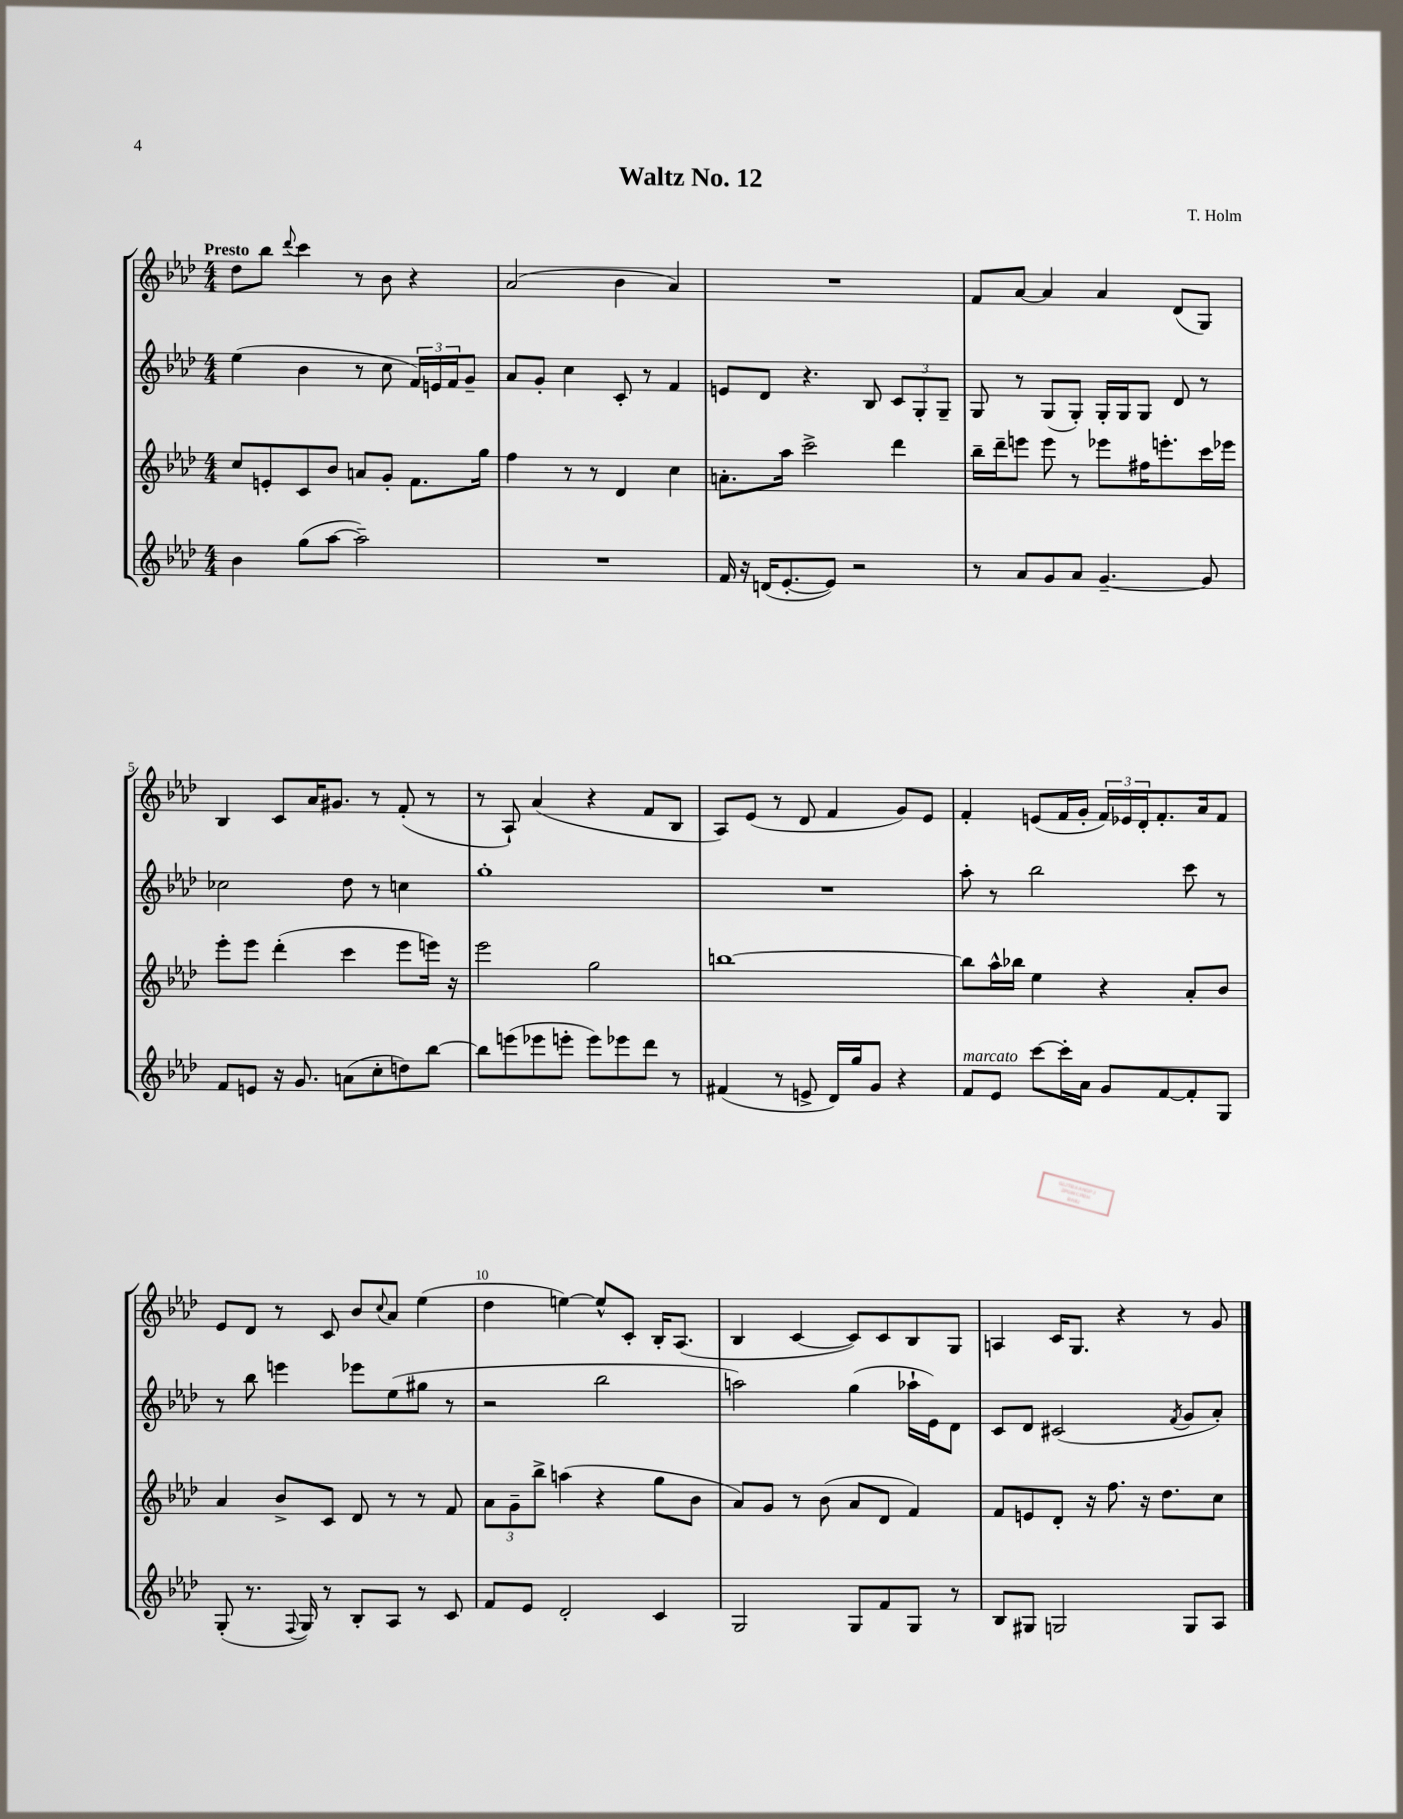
\header { title = "Waltz No. 12" composer = "T. Holm" }
<<
\new StaffGroup <<
\new Staff = "s0" {
    \clef treble \key aes \major \numericTimeSignature \time 4/4 \tempo "Presto"
    des''8 bes''8 \appoggiatura { des'''8 } c'''4 r8 bes'8 r4 |
    aes'2( bes'4 aes'4) |
    R1 |
    f'8 aes'8~ aes'4 aes'4 des'8( g8) |
    bes4 c'8 aes'16 gis'8. r8 f'8-.( r8 |
    r8 aes8-!) aes'4( r4 f'8 bes8 |
    aes8) ees'8( r8 des'8 f'4 g'8) ees'8 |
    f'4-. e'8( f'16 g'16-. \tuplet 3/2 { f'16) ees'16 des'16-. } f'8.-. aes'16 f'8 |
    ees'8 des'8 r8 c'8 bes'8 \appoggiatura { c''8 } aes'8 ees''4( |
    des''4 e''4~) e''8-^ c'8-. bes16-. aes8.( |
    bes4 c'4~ c'8) c'8 bes8 g8 |
    a4 c'16 g8. r4 r8 g'8 \bar "|." |
}
\new Staff = "s1" {
    \clef treble \key aes \major \numericTimeSignature \time 4/4
    ees''4( bes'4 r8 c''8 \tuplet 3/2 { f'16) e'16 f'16 } g'8-- |
    aes'8 g'8-. c''4 c'8-. r8 f'4 |
    e'8 des'8 r4. bes8 \tuplet 3/2 { c'8 g8-. g8-- } |
    g8 r8 g8( g8-.) g16-. g16 g8 des'8 r8 |
    ces''2 des''8 r8 c''4 |
    g''1-. |
    R1 |
    aes''8-. r8 bes''2 c'''8 r8 |
    r8 bes''8 e'''4 ees'''8 ees''8( gis''8 r8 |
    r2 bes''2 |
    a''2) g''4( aes''16-! ees'16) des'8 |
    c'8 des'8 cis'2( \acciaccatura { f'8 } g'8 aes'8-.) \bar "|." |
}
\new Staff = "s2" {
    \clef treble \key aes \major \numericTimeSignature \time 4/4
    c''8 e'8-. c'8 bes'8 a'8 g'8-. f'8. g''16 |
    f''4 r8 r8 des'4 c''4 |
    a'8.-. aes''16 c'''2-> des'''4 |
    bes''16-- des'''16-- e'''8 e'''8 r8 ees'''8 fis''16 e'''8.-. c'''16 ees'''16 |
    ees'''8-. ees'''8 des'''4-.( c'''4 ees'''8 e'''16) r16 |
    ees'''2 g''2 |
    b''1~ |
    b''8 aes''16-^ bes''16 ees''4 r4 aes'8-. bes'8 |
    aes'4 bes'8-> c'8 des'8 r8 r8 f'8 |
    \tuplet 3/2 { aes'8 g'8-- bes''8-> } a''4( r4 g''8 bes'8 |
    aes'8) g'8 r8 bes'8( aes'8 des'8 f'4) |
    f'8 e'8 des'8-. r16 f''8. r16 des''8. c''8 \bar "|." |
}
\new Staff = "s3" {
    \clef treble \key aes \major \numericTimeSignature \time 4/4
    bes'4 g''8( aes''8~ aes''2--) |
    R1 |
    f'16 r16 d'16( ees'8.~-. ees'8) r2 |
    r8 aes'8 g'8 aes'8 g'4.~-- g'8 |
    f'8 e'8 r16 g'8. a'8( c''8-. d''8) bes''8~ |
    bes''8 e'''8( ees'''8 e'''8-. e'''8) ees'''8 des'''8 r8 |
    fis'4( r8 e'8-> des'16) g''16 g'8 r4 |
    f'8^\markup { \italic "marcato" } ees'8 c'''8~ c'''16-. aes'16 g'8 f'8~ f'8-. g8 |
    g8-.( r8. \appoggiatura { f8 } g16) r8 bes8-. aes8 r8 c'8 |
    f'8 ees'8 des'2-. c'4 |
    g2 g8 f'8 g8 r8 |
    bes8 gis8 g2 g8 aes8 \bar "|." |
}
>>
>>
\layout { \context { \Score \override BarNumber.break-visibility = ##(#f #t #t) barNumberVisibility = #(every-nth-bar-number-visible 5) } }
